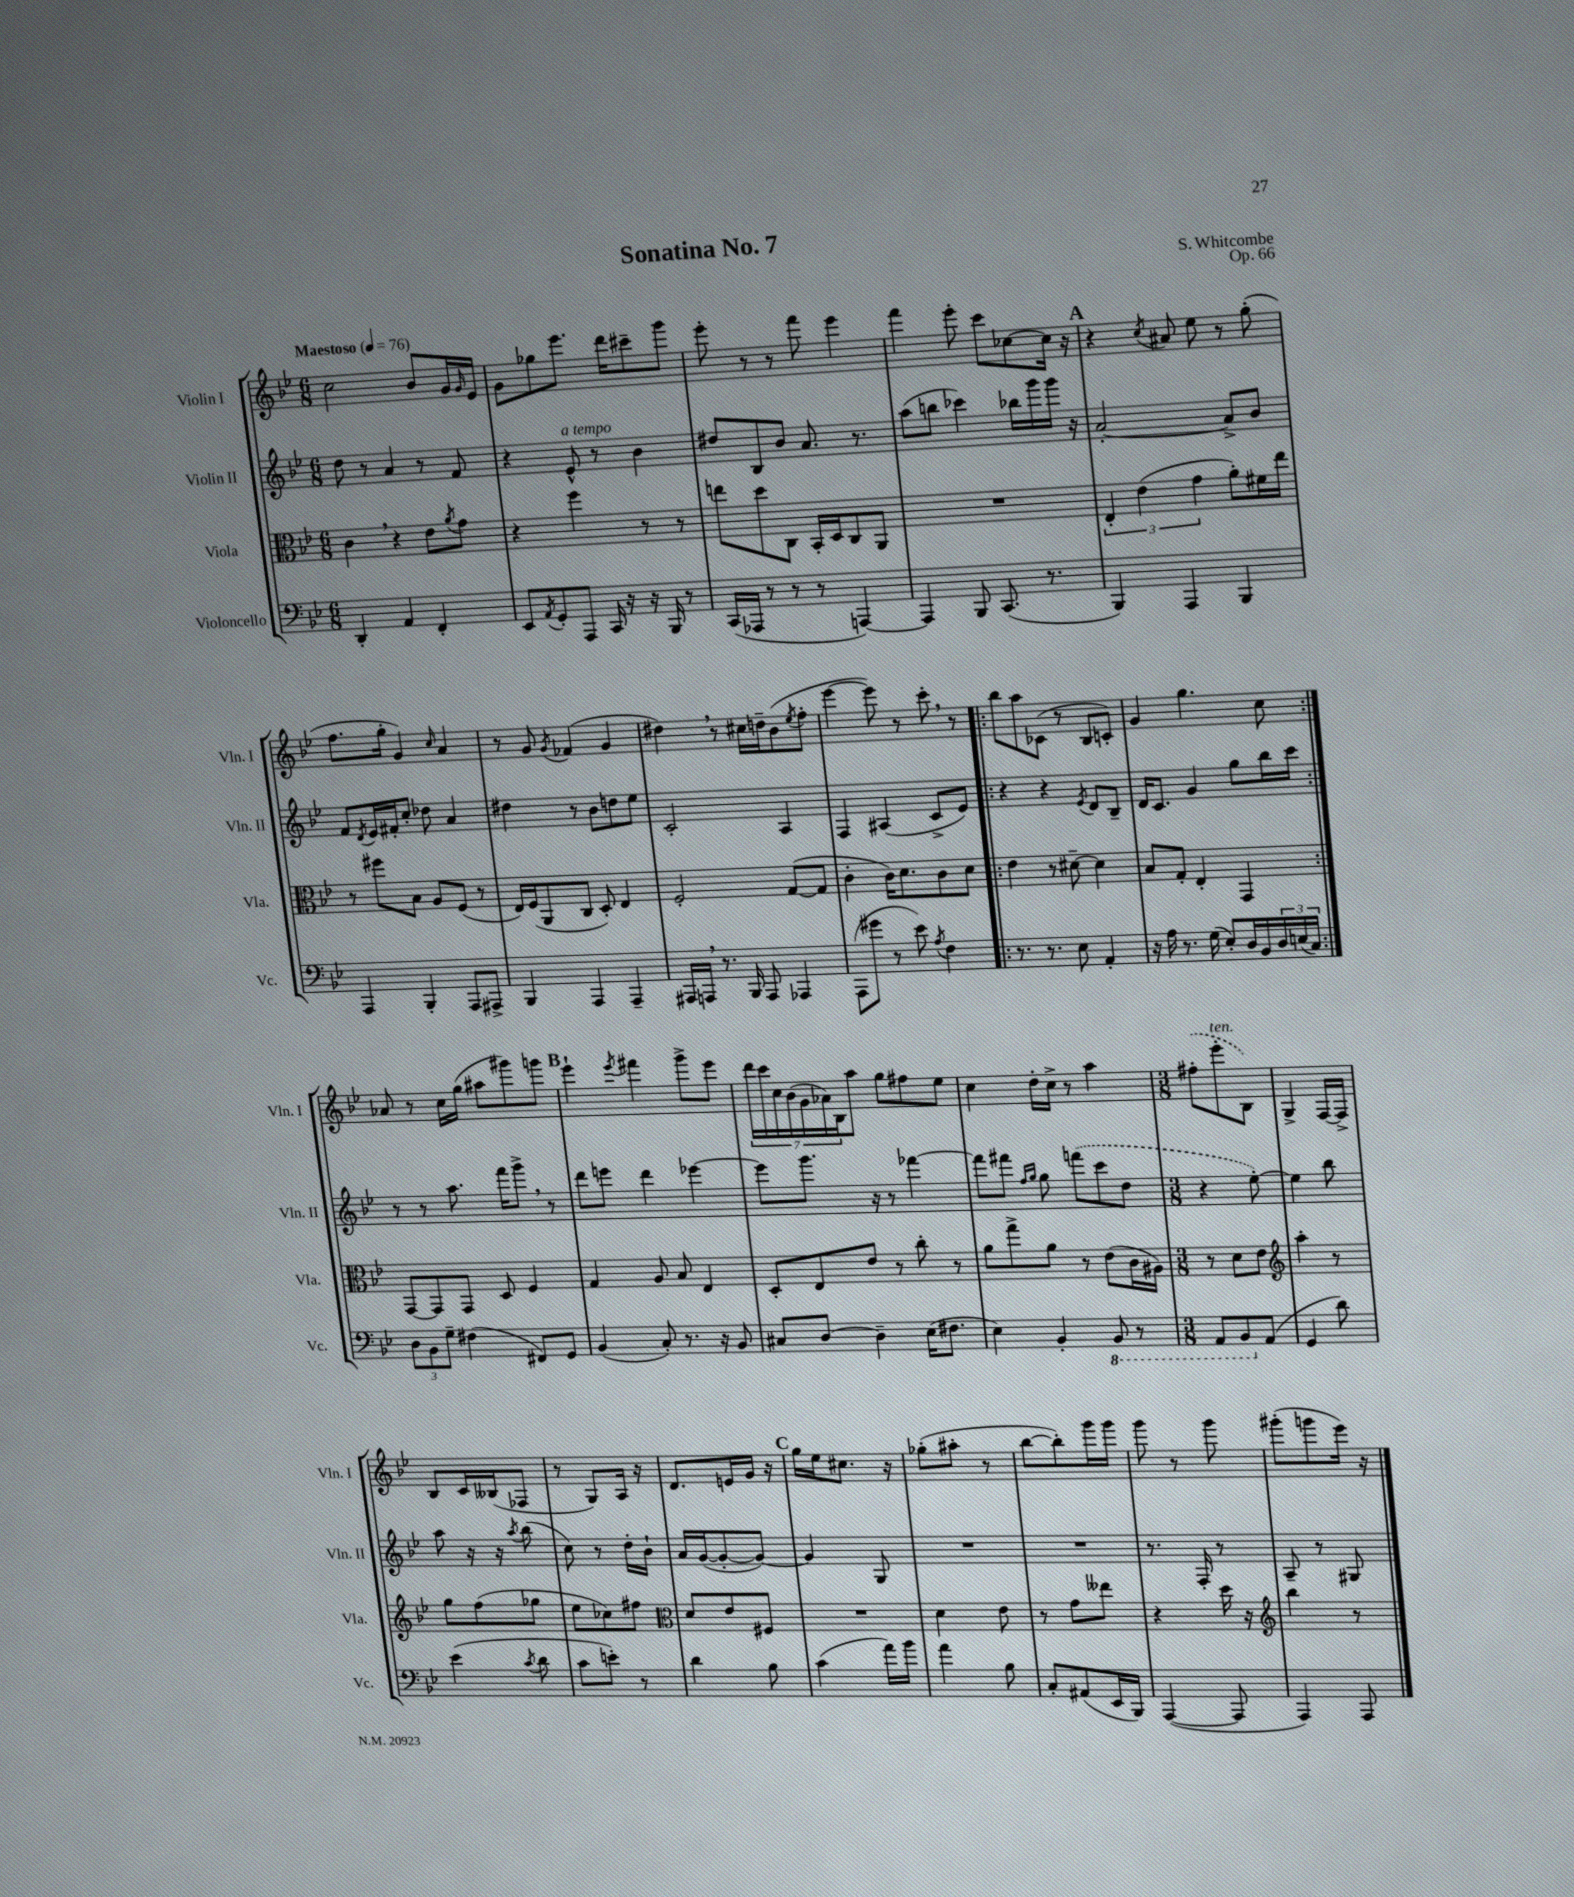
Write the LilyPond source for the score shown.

\header { title = "Sonatina No. 7" composer = "S. Whitcombe" opus = "Op. 66" }
<<
\new StaffGroup <<
\new Staff = "s0" \with { instrumentName = "Violin I" shortInstrumentName = "Vln. I" } {
    \clef treble \key bes \major \numericTimeSignature \time 6/8 \tempo "Maestoso" 4 = 76
    c''2 bes'8 g'16 \grace { g'16 } ees'16 |
    g'8 ges''8 ees'''8. d'''16 cis'''8-- g'''8 |
    ees'''8-. r8 r8 f'''8 ees'''4 |
    f'''4 ees'''8-. c'''8 ces''8~ ces''16 r16 |
    \mark \markup { \bold "A" } r4 \acciaccatura { c''8 } ais'8 ees''8 r8 g''8-.( |
    f''8. g''16-. g'4) \grace { c''16 } a'4 |
    r8 g'8 \acciaccatura { g'8 } fes'4( g'4 |
    dis''4) \breathe r8 cis''16 d''16-- bes'8( \acciaccatura { ees''8 } f''8-. |
    ees'''4~ ees'''8) r8 c'''8-. \breathe r8 |
    \repeat volta 2 { bes''8 a''8 ces'8( r8 bes8 c'8-.) |
    g'4 g''4. c''8 | }
    aes'8 r8 c''16 g''16( ais''8 gis'''8) g'''8 |
    \mark \markup { \bold "B" } ees'''4-! \acciaccatura { ees'''8 } fis'''4 g'''8-> ees'''8 |
    \tuplet 7/4 { d'''16 c'''16 c''16 bes'16( g'16 aes'16) bes16 } a''8 g''8 fis''8 ees''8 |
    c''4 d''16-. c''16-> r8 a''4 |
    \numericTimeSignature \time 3/8 \once \slurDashed fis''8-.( ees'''8-.^\markup { \italic "ten." } bes8) |
    g4-> f16~ f16-> |
    bes8 c'16 beses16( fes8 |
    r8 g8) a16 r16 |
    d'8. e'16 g'16 r16 |
    \mark \markup { \bold "C" } g''16 ees''16 cis''8. r16 |
    ges''8-.( ais''8-. r8 |
    bes''8~ bes''8-.) g'''16 g'''16 |
    g'''8 r8 g'''8 |
    gis'''8-.( g'''8 ees'''16) r16 \bar "|." |
}
\new Staff = "s1" \with { instrumentName = "Violin II" shortInstrumentName = "Vln. II" } {
    \clef treble \key bes \major \numericTimeSignature \time 6/8
    d''8 r8 a'4 r8 f'8 |
    r4 ees'8-^^\markup { \italic "a tempo" } r8 bes'4 |
    dis''8 bes8 bes'8 a'8. r8. |
    a''8( b''8 ces'''4) bes''16 g'''16 g'''16 r16 |
    \mark \markup { \bold "A" } a'2~-. a'8-> bes'8 |
    f'8 \acciaccatura { d'8 } ees'16 fis'16-. c''8-. des''8 a'4 |
    dis''4 r8 bes'8 d''8 ees''8 |
    c'2-. a4 |
    f4 ais4( c'8-> ees'8) |
    \repeat volta 2 { r4 r4 \acciaccatura { ees'8 } d'8 bes8-- |
    d'16 c'8. g'4 g''8 bes''16 c'''16 | }
    r8 r8 a''8. f'''16 g'''8-> \breathe r8 |
    \mark \markup { \bold "B" } d'''8 e'''8 d'''4 ees'''4~ |
    ees'''8 g'''8. r16 r8 fes'''4~ |
    fes'''8 fis'''8 \grace { f''16 g''16 } g''8 \once \slurDashed f'''8( c'''8 d''8 |
    \numericTimeSignature \time 3/8 r4 ees''8~-.) |
    ees''4 bes''8 |
    a''8 r16 r16 \acciaccatura { a''8 } bes''8( |
    c''8) r8 d''16-. bes'16-! |
    a'16 g'16~( g'8~-. g'8~) |
    \mark \markup { \bold "C" } g'4 g8 |
    R4. |
    R4. |
    r8. f16-. r8 |
    a8-- r8 gis8 \bar "|." |
}
\new Staff = "s2" \with { instrumentName = "Viola" shortInstrumentName = "Vla." } {
    \clef alto \key bes \major \numericTimeSignature \time 6/8
    c'4 \breathe r4 ees'8 \acciaccatura { a'8 } g'8 |
    r4 f''4 r8 r8 |
    e''8 d''8 c8 bes,16-. d16 c8 a,8 |
    R2. |
    \mark \markup { \bold "A" } \tuplet 3/2 { ees4-. ees'4( g'4 } a'8-.) fis'16 ees''16 |
    r8 fis''8 bes8 a8 f8( r8 |
    ees16) f16( a,8 c8 d8-.) ees4 |
    f2-. g8~( g8 |
    c'4-. c'16) d'8. c'8 d'8 |
    \repeat volta 2 { ees'4 r8 dis'8~-- dis'4 |
    bes8 g8-. ees4-. g,4 | }
    g,8~ g,8 g,8 d8 f4 |
    \mark \markup { \bold "B" } g4 a8 bes8 ees4 |
    d8-. ees8 ees'8 r8 c''8-. r8 |
    a'8 g''8-> a'8 r8 ees'8( c'16 ais16) |
    \numericTimeSignature \time 3/8 r8 d'8 ees'8 |
    \clef treble a''4-. r8 |
    g''8 f''8( ges''8 |
    ees''8 ces''8) fis''8 |
    \clef alto d'8 ees'8 fis8 |
    \mark \markup { \bold "C" } R4. |
    d'4 ees'8 |
    r8 g'8 eeses''8 |
    r4 d''16 r16 |
    \clef treble bes''4 r8 \bar "|." |
}
\new Staff = "s3" \with { instrumentName = "Violoncello" shortInstrumentName = "Vc." } {
    \clef bass \key bes \major \numericTimeSignature \time 6/8
    d,4-. a,4 f,4-. |
    ees,8 \acciaccatura { a,8 } g,8-. a,,8 c,16 r16 r16 bes,,16 r8 |
    c,16( aes,,16 r8 r8 r8 a,,4~) |
    a,,4 bes,,8 c,8.( r8. |
    \mark \markup { \bold "A" } bes,,4) a,,4 bes,,4 |
    a,,4 bes,,4-. a,,8 ais,,8-> |
    bes,,4 a,,4 a,,4-- |
    ais,,16 a,,16 \breathe r8. bes,,16 a,,8 aes,,4 |
    a,,8( gis'8 r8 ees'8) \acciaccatura { a8 } f4 |
    \repeat volta 2 { r8. r8. ees8 a,4-. |
    r16 a16 r8. g16( ees8-.) d16 bes,16 \tuplet 3/2 { d16 e16( c16) } | }
    \tuplet 3/2 { d8 bes,8 g8-- } fis4( fis,8) g,8 |
    \mark \markup { \bold "B" } bes,4( c8-.) r8. r16 bes,8 |
    cis8 d8~ d4-- ees16( fis8. |
    ees4) bes,4-. \ottava #-1 bes,,8 r8 |
    \numericTimeSignature \time 3/8 a,,8 bes,,8 \ottava #0 a,8( |
    g,4 d'8) |
    ees'4( \acciaccatura { c'8 } d'8 |
    c'8 e'8-.) r8 |
    d'4 bes8 |
    \mark \markup { \bold "C" } c'4( a'16) bes'16 |
    a'4 bes8 |
    c8-. ais,8( ees,16 bes,,16) |
    a,,4~( a,,8 |
    a,,4) a,,8 \bar "|." |
}
>>
>>
\layout { \context { \Score \remove "Bar_number_engraver" } }
